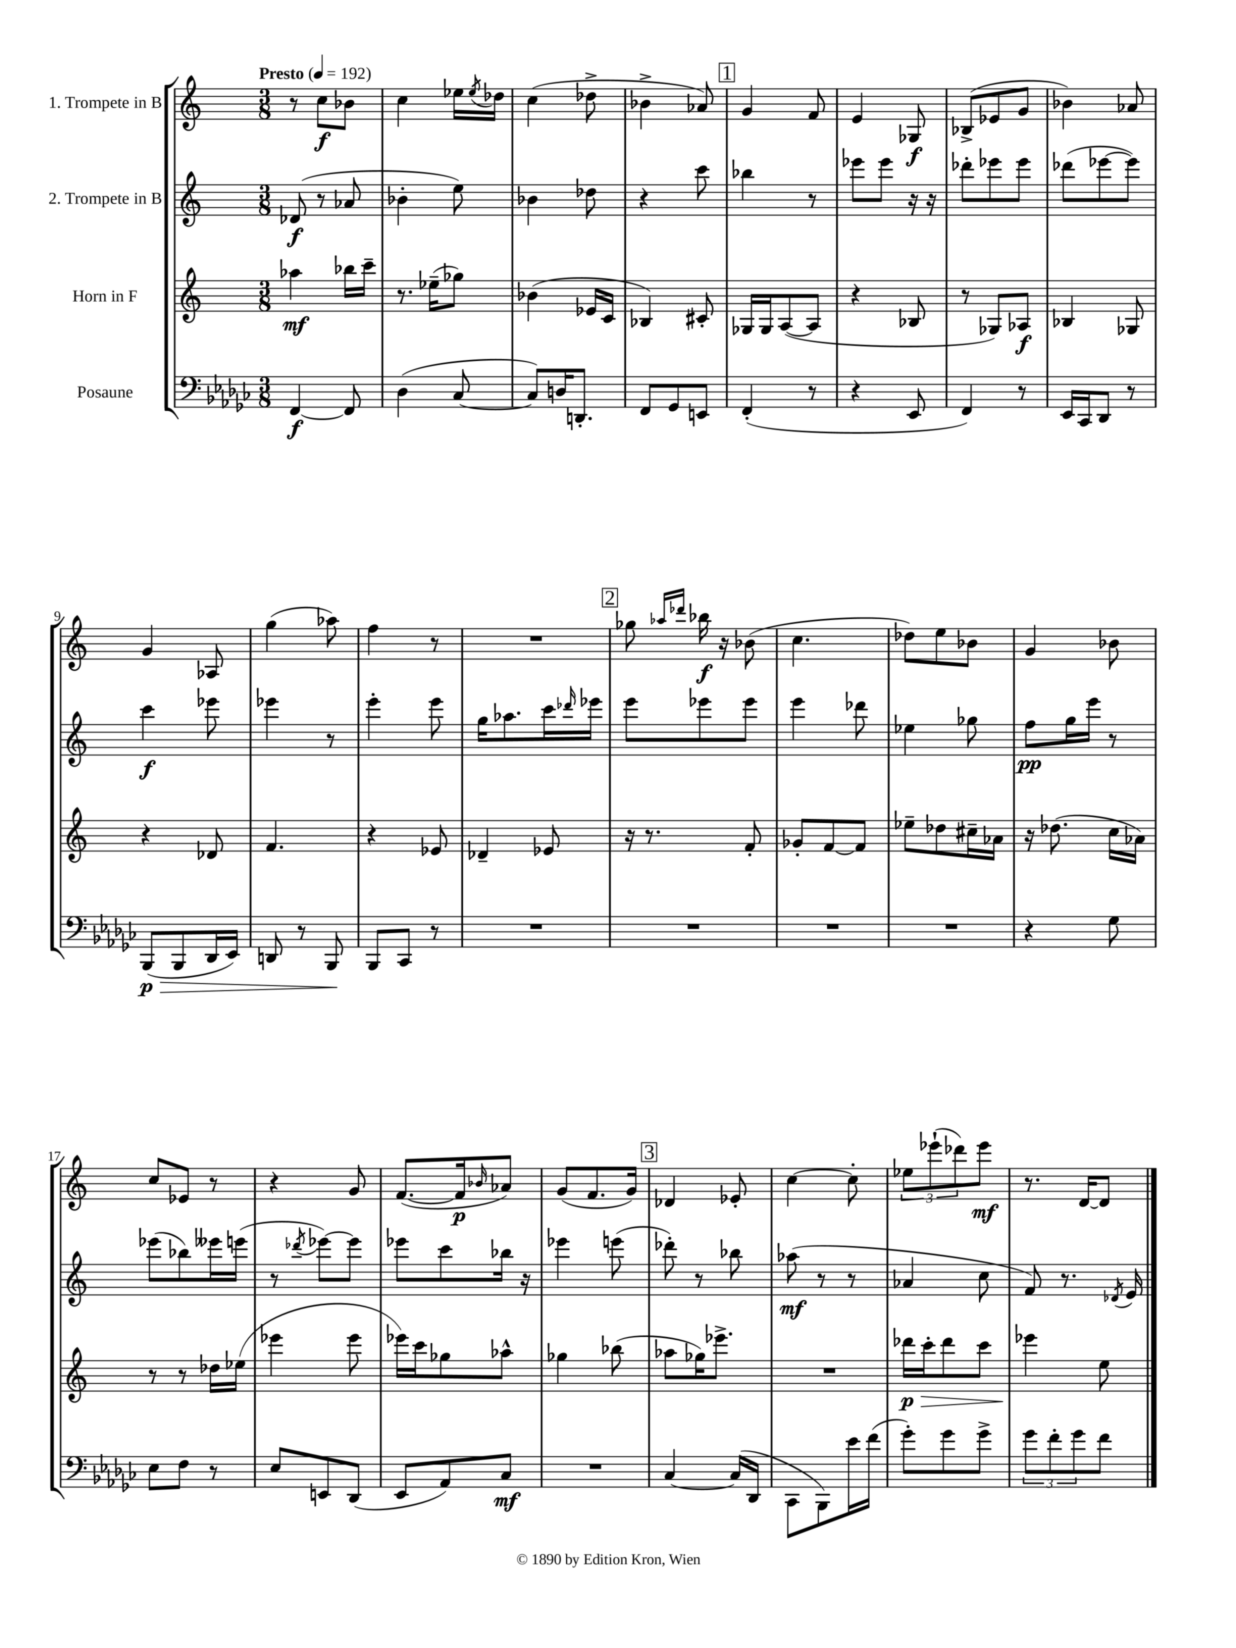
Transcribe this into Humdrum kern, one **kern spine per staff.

**kern	**dynam	**kern	**dynam	**kern	**dynam	**kern	**dynam
*part4	*part4	*part3	*part3	*part2	*part2	*part1	*part1
*staff4	*staff4	*staff3	*staff3	*staff2	*staff2	*staff1	*staff1
*I"Posaune	*	*I"Horn in F	*	*I"2. Trompete in B	*	*I"1. Trompete in B	*
*clefF4	*	*clefG2	*	*clefG2	*	*clefG2	*
*k[b-e-a-d-g-c-]	*	*k[]	*	*k[]	*	*k[]	*
*M3/8	*	*M3/8	*	*M3/8	*	*M3/8	*
*MM192	*	*MM192	*	*MM192	*	*MM192	*
=1	=1	=1	=1	=1	=1	=1	=1
!	!	!	!	!	!	!LO:TX:a:B:t=Presto	!
[4FF/	f	4aa-X\	mf	(8d-X/	f	8r	.
.	.	.	.	8r	.	8cc\L	f
8FF/]	.	16bb-X\LL	.	8a-X/	.	8b-X\J	.
.	.	16ccc~\JJ	.	.	.	.	.
=2	=2	=2	=2	=2	=2	=2	=2
(4D-\	.	8.r	.	4b-X'\	.	4cc\	.
.	.	(16ee-X~\KL	.	.	.	.	.
[8C-/	.	8gg-X\J)	.	8ee\)	.	16ee-X\LL	.
.	.	.	.	.	.	8qee-/	.
.	.	.	.	.	.	16dd-X\JJ	.
=3	=3	=3	=3	=3	=3	=3	=3
8C-/L])	.	(4b-X\	.	4b-X\	.	(4cc\	.
16Dn/K	.	.	.	.	.	.	.
8.DDn'/J	.	.	.	.	.	.	.
.	.	16e-X/LL	.	8dd-X\	.	8dd-X^\	.
.	.	16c/JJ	.	.	.	.	.
=4	=4	=4	=4	=4	=4	=4	=4
8FF/L	.	4B-X/)	.	4r	.	4b-X^\	.
8GG-/	.	.	.	.	.	.	.
8EEn/J	.	8c#X'/	.	8ccc\	.	8a-X/)	.
!!LO:REH:place=s1:t=1
=5	=5	=5	=5	=5	=5	=5	=5
(4FF'/	.	16G-X/LL	.	4bb-X\	.	4g/	.
.	.	16G-/J	.	.	.	.	.
.	.	([8A/	.	.	.	.	.
8r	.	8A/J]	.	8r	.	8f/	.
=6	=6	=6	=6	=6	=6	=6	=6
4r	.	4r	.	8eee-X\L	.	4e/	.
.	.	.	.	8eee-\J	.	.	.
8EE-/	.	8B-X/	.	16r	.	8G-X/	f
.	.	.	.	16r	.	.	.
=7	=7	=7	=7	=7	=7	=7	=7
4FF/)	.	8r	.	8ddd-X'\L	.	(8B-X^/L	.
.	.	8G-X/L)	.	8eee-X\	.	8e-X/	.
8r	.	8A-X/J	f	8eee-\J	.	8g/J	.
=8	=8	=8	=8	=8	=8	=8	=8
16EE-/LL	.	4B-X/	.	(8ddd-X\L	.	4b-X\)	.
16CC-/J	.	.	.	.	.	.	.
8DD-/J	.	.	.	[8eee-X\	.	.	.
8r	.	8G-X/	.	8eee-\J])	.	8a-X/	.
!!LO:LB:g=z
=9	=9	=9	=9	=9	=9	=9	=9
!	!LO:HP:b	!	!	!	!	!	!
(8BBB-/L	> p	4r	.	4ccc\	f	4g/	.
8BBB-/	.	.	.	.	.	.	.
16DD-/L	.	8d-X/	.	8eee-X\	.	8A-X/	.
16EE-/JJ)	.	.	.	.	.	.	.
=10	=10	=10	=10	=10	=10	=10	=10
8DDn/	.	4.f/	.	4eee-X\	.	(4gg\	.
8r	.	.	.	.	.	.	.
8BBB-/	.	.	.	8r	.	8aa-X\)	.
.	]	.	.	.	.	.	.
=11	=11	=11	=11	=11	=11	=11	=11
8BBB-/L	.	4r	.	4eee'\	.	4ff\	.
8CC-/J	.	.	.	.	.	.	.
8r	.	8e-X/	.	8eee\	.	8r	.
=12	=12	=12	=12	=12	=12	=12	=12
4.r	.	4d-X~/	.	16gg\KL	.	4.r	.
.	.	.	.	8.aa-X\	.	.	.
.	.	8e-X/	.	16ccc\L	.	.	.
.	.	.	.	16qqddd-X/	.	.	.
.	.	.	.	16eee-X\JJ	.	.	.
!!LO:REH:place=s1:t=2
=13	=13	=13	=13	=13	=13	=13	=13
4.r	.	16r	.	8eee\L	.	8gg-X\	.
.	.	8.r	.	.	.	.	.
.	.	.	.	.	.	16qqaa-X/LL	.
.	.	.	.	.	.	16qqddd-X/JJ	.
.	.	.	.	8eee-X\	.	16bb-X\	f
.	.	.	.	.	.	16r	.
.	.	8f'/	.	8eee-\J	.	(8b-X\	.
=14	=14	=14	=14	=14	=14	=14	=14
4.r	.	8g-X'/L	.	4eee\	.	4.cc\	.
.	.	[8f/	.	.	.	.	.
.	.	8f/J]	.	8ddd-X\	.	.	.
=15	=15	=15	=15	=15	=15	=15	=15
4.r	.	8ee-X~\L	.	4ee-X\	.	8dd-X\L)	.
.	.	8dd-X\	.	.	.	8ee\	.
.	.	16cc#X~\L	.	8gg-X\	.	8b-X\J	.
.	.	16a-X\JJ	.	.	.	.	.
=16	=16	=16	=16	=16	=16	=16	=16
4r	.	16r	.	8ff\L	pp	4g/	.
.	.	(8.dd-X\	.	.	.	.	.
.	.	.	.	16gg\L	.	.	.
.	.	.	.	16eee\JJ	.	.	.
8G-\	.	16cc\LL	.	8r	.	8b-X\	.
.	.	16a-X\JJ)	.	.	.	.	.
!!LO:LB:g=z
=17	=17	=17	=17	=17	=17	=17	=17
8E-\L	.	8r	.	(8eee-X\L	.	8cc/L	.
8F\J	.	8r	.	8bb-X\)	.	8e-X/J	.
8r	.	16dd-X\LL	.	16eee--X\L	.	8r	.
.	.	(16ee-X\JJ	.	(16eeen\JJ	.	.	.
=18	=18	=18	=18	=18	=18	=18	=18
8E-/L	.	4eee-X\	.	8r	.	4r	.
.	.	.	.	8qddd-X/	.	.	.
8EEn/	.	.	.	[8eee-X\L)	.	.	.
(8DD-/J	.	8eee-\	.	8eee-\J]	.	8g/	.
=19	=19	=19	=19	=19	=19	=19	=19
8EE-/L	.	16eee-X\LL)	.	8eee-X\L	.	([8.f/L	.
.	.	16ccc\J	.	.	.	.	.
8AA-/)	.	8gg-X\	.	8ccc\	.	.	.
.	.	.	.	.	.	16f/k]	p
.	.	.	.	.	.	16qqb-X/	.
8C-/J	mf	8aa-X^^\J	.	16bb-X\Jk	.	8a-X/J)	.
.	.	.	.	16r	.	.	.
=20	=20	=20	=20	=20	=20	=20	=20
4.r	.	4gg-X\	.	4eee-X\	.	(8g/L	.
.	.	.	.	.	.	8.f/	.
.	.	(8bb-X\	.	(8eeen\	.	.	.
.	.	.	.	.	.	16g/Jk)	.
!!LO:REH:place=s1:t=3
=21	=21	=21	=21	=21	=21	=21	=21
[4C-/	.	8aa-X\L	.	8ddd-X'\)	.	4d-X/	.
.	.	16gg-X\K)	.	8r	.	.	.
.	.	8.eee-X^\J	.	.	.	.	.
(16C-/LL]	.	.	.	8bb-X\	.	8e-X'/	.
16DD-/JJ	.	.	.	.	.	.	.
=22	=22	=22	=22	=22	=22	=22	=22
8CC-\L	.	4.r	.	(8aa-X\	mf	[4cc\	.
8BBB-\)	.	.	.	8r	.	.	.
16e-\L	.	.	.	8r	.	8cc'\]	.
(16f\JJ	.	.	.	.	.	.	.
=23	=23	=23	=23	=23	=23	=23	=23
!	!	!	!LO:HP:b	!	!	!	!
8g-'\L)	.	16ddd-X\LL	> p	4a-X/	.	12ee-X\L	.
.	.	16ccc'\J	.	.	.	.	.
.	.	.	.	.	.	(12eee-X`\	.
8g-\	.	8ddd-\	.	.	.	.	.
.	.	.	.	.	.	12ddd-X\)	.
8g-^\J	.	8ccc\J	.	8cc\	.	8eee-\J	mf
=24	=24	=24	=24	=24	=24	=24	=24
12g-\L	.	4eee-X\	.	8f/)	.	8.r	.
12f'\	.	.	.	.	.	.	.
.	.	.	.	8.r	.	.	.
12g-\	.	.	.	.	.	.	.
.	.	.	.	.	.	[16d/KL	.
8f\J	.	8ee\	]	.	.	8d/J]	.
.	.	.	.	8qd-X/	.	.	.
.	.	.	.	16e/	.	.	.
==	==	==	==	==	==	==	==
*-	*-	*-	*-	*-	*-	*-	*-
